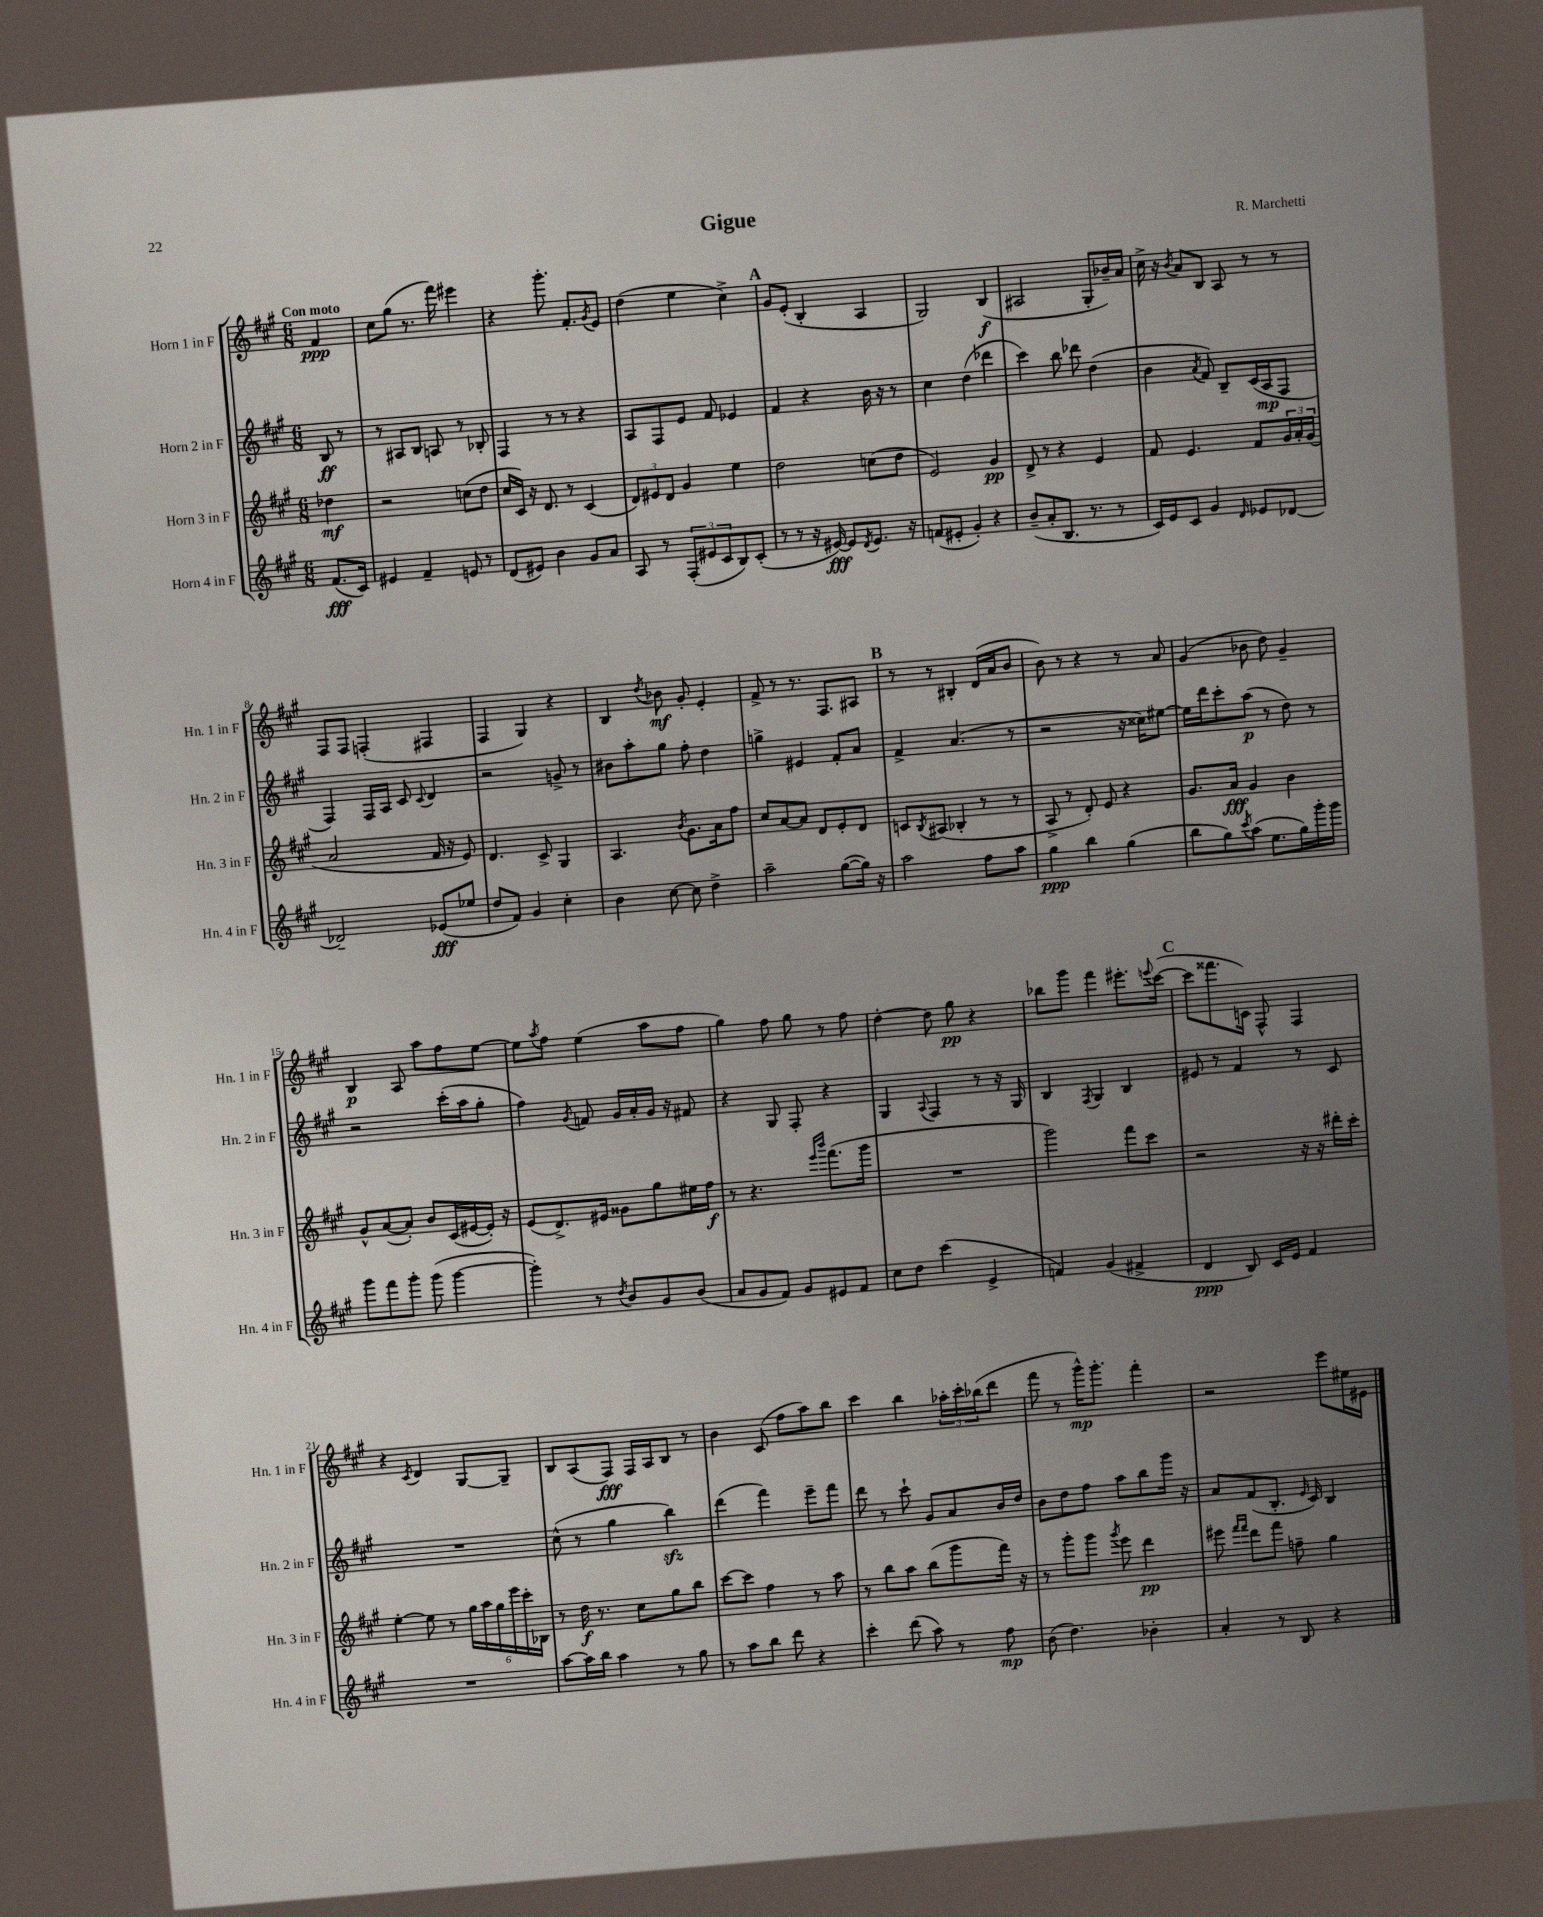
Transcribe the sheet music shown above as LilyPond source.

\header { title = "Gigue" composer = "R. Marchetti" }
<<
\new StaffGroup <<
\new Staff = "s0" \with { instrumentName = "Horn 1 in F" shortInstrumentName = "Hn. 1 in F" } {
    \clef treble \key a \major \numericTimeSignature \time 6/8 \partial 4 \tempo "Con moto"
    fis'4\ppp |
    cis''8 gis''8( r8. fis'''16) eis'''4 |
    r4 gis'''8.-. fis'8.-. \acciaccatura { gis'8 } e'8 |
    d''4( e''4 cis''4->) |
    \mark \markup { \bold "A" } gis'8 e'8-.( b4-. a4 |
    gis2) b4\f( |
    ais2 gis8-. bes'16--) a'16 |
    cis''16-> r16 \acciaccatura { b'8 } a'8 b8 a8 r8 r8 |
    fis8 fis8 f4-.( fis4 |
    fis4 gis4) r4 |
    b4 \acciaccatura { d''8 } bes'8\mf gis'8-. e'4-. |
    fis'8-> r8 r8. fis8. ais8 |
    \mark \markup { \bold "B" } r8 r8 bis4-. d'16( a'16 b'8 |
    b'8) r8 r4 r8 a'8 |
    gis'4( bes'8 d''8) gis'4-- |
    b4\p a8 a''8 fis''8 e''8~ |
    e''8 \acciaccatura { a''8 } fis''8 e''4( a''8 fis''8 |
    gis''4) fis''8 gis''8 r8 fis''8 |
    d''4~-. d''8 gis''8\pp r4 |
    bes''8 gis'''8 fis'''4 eis'''8.-. \appoggiatura { e'''8 } cis'''16~( |
    \mark \markup { \bold "C" } cis'''8 fisis'''8. c'16) fis8-^ fis4 |
    r4 \acciaccatura { cis'8 } d'4 gis8~ gis8-- |
    b8 a8( fis8\fff) fis16 a16 b8 r8 |
    b'4 cis'8( fis''8 a''8) b''8 |
    cis'''4 b''4 \tuplet 3/2 { aes''16-. cis'''16-. bes''16( } d'''8 |
    fis'''8 r8 gis'''16-^\mp) gis'''8.-. fis'''4-. |
    r2 e'''8 eis''16 eis'16 \bar "|." |
}
\new Staff = "s1" \with { instrumentName = "Horn 2 in F" shortInstrumentName = "Hn. 2 in F" } {
    \clef treble \key a \major \numericTimeSignature \time 6/8 \partial 4
    b8\ff r8 |
    r8 ais8 b8 a8 r8 bes8-. |
    fis4 r8 r8 r4 |
    a8 fis8 e'8 fis'8 ees'4 |
    \mark \markup { \bold "A" } fis'4 r4 b'16 r16 r8 |
    cis''4 d''4( des'''4 |
    cis'''4) b''8 des'''8 d''4( |
    b'4 \acciaccatura { a'8 } fis'8) b8-- cis'16( a16\mp fis8 |
    fis4) fis16 a16 cis'8 \appoggiatura { cis'8 } d'4 |
    r2 g'8-> r8 |
    bis'8 a''8-. gis''8 fis''8-. d''4 |
    g''4-> eis'4 fis'8-. a'8 |
    \mark \markup { \bold "B" } fis'4-> a'4.( r8 |
    r2 r16 cisis''16) eis''8~ |
    eis''16 d'''16 cis'''8-. a''8\p( r8 d''8) r8 |
    r2 cis'''16-.( a''16 gis''8-. |
    fis''4) \acciaccatura { gis'8 } f'8 gis'16 a'16-. gis'16 r16 fis'8 |
    r4 gis8 fis8-. r4 |
    gis4 \appoggiatura { a8 } fis4 r8 r16 gis16 |
    b4 \acciaccatura { fis8 } gis4 b4 |
    \mark \markup { \bold "C" } eis'8 r8 fis'4 r8 cis'8 |
    R2. |
    cis''8-^( r8 gis''4 b''4\sfz) |
    d'''4( fis'''4) e'''8-- fis'''8 |
    d'''8 r8 cis'''8-! gis'8 a'8 b'16 d''16 |
    b'8 d''8 fis''8 a''8 b''8 gis'''16 r16 |
    a'8 fis'8( b8.-. \grace { e'16 } cis'16) b4 \bar "|." |
}
\new Staff = "s2" \with { instrumentName = "Horn 3 in F" shortInstrumentName = "Hn. 3 in F" } {
    \clef treble \key a \major \numericTimeSignature \time 6/8 \partial 4
    des''4\mf |
    r2 c''8( d''8 |
    cis''16 cis'16) r16 d'8. r8 cis'4( |
    \tuplet 3/2 { d'8) eis'8 d'8 } gis'4 e''4 |
    \mark \markup { \bold "A" } d''2 c''8( d''8 |
    e'2) gis'4\pp |
    d'8-> r8 r4 e'4 |
    fis'8 e'4. fis'8 \tuplet 3/2 { gis'16 a'16-. gis'16( } |
    a'2 fis'16 r16 e'8) |
    d'4. cis'8-> gis4 |
    a4. \acciaccatura { b'8 } gis'8. a'16 fis''8 |
    cis''8 a'8~ a'8 d'8 e'8-. d'8 |
    \mark \markup { \bold "B" } c'8 \acciaccatura { b8 } ais8( bes4-. r8 r8 |
    a8-> r8 d'8-.) e'8 r4 |
    gis'8. a'16\fff gis'4 b'4 |
    gis'8-^ a'8~( a'8-.) b'8 cis'16( eis'16~ eis'16-.) r16 |
    e'8( d'8.->) eis'16 gisis'8 gis''8 eis''16 fis''16\f |
    r8 r4. \grace { e'''16 b'''16 } fis'''8.( gis'''16 |
    R2. |
    gis'''2) fis'''8 cis'''8 |
    \mark \markup { \bold "C" } r2 r16 r16 dis'''16-. cis'''16-. |
    e''4~-. e''8 r8 \tuplet 6/4 { gis''16 a''16 gis''16 e'''16 cis'''16-. bes16 } |
    r8 d''16\f r8. cis''8 gis''8 b''8 |
    cis'''8~ cis'''8 fis''4 r8 a''8 |
    r8 b''8 a''8 b''8( gis'''8 fis'''16) r16 |
    r8 gis'''8-. gis'''8 \acciaccatura { gis'''8 } e'''8 d'''4\pp |
    eis'''8 \grace { fis'''16 fis'''16 } d'''8 fis'''8 f''8-- gis''4 \bar "|." |
}
\new Staff = "s3" \with { instrumentName = "Horn 4 in F" shortInstrumentName = "Hn. 4 in F" } {
    \clef treble \key a \major \numericTimeSignature \time 6/8 \partial 4
    fis'8.\fff( cis'16) |
    eis'4 fis'4-- e'8 r8 |
    d'8( eis'8) b'4 gis'8 a'8 |
    a8 r8 \tuplet 3/2 { fis8-.( eis'8 cis'8 } b8) cis'8-.( |
    \mark \markup { \bold "A" } r8 r8 r16 eis'16~\fff) eis'8 \acciaccatura { d'8 } eis'8. r16 |
    f'8( eis'8-. gis'4-.) r4 |
    b'8--( a'8-. b8. r8. r8 |
    cis'16) e'16 cis'8 gis'4 \grace { d'16 } ees'8 des'8~ |
    des'2-- ees'8\fff( ees''8 |
    d''8 fis'8) gis'4 cis''4-. |
    b'4 cis''8~ cis''8 d''4-> |
    a''2-- gis''8~( gis''16) r16 |
    \mark \markup { \bold "B" } a''2 fis''8 a''8 |
    gis''4\ppp b''4 gis''4( |
    b''8 gis''8) \acciaccatura { cis'''8 } a''8( e''8. gis''16) gis'''16-. gis'''16 |
    gis'''8 fis'''8 gis'''8-. gis'''8( gis'''4~ |
    gis'''4-.) r8 \acciaccatura { d''8 } b'8 gis'8 b'8( |
    a'8 gis'8 fis'8) gis'8 eis'8 fis'8 |
    cis''8 d''8 cis'''4( e'4-> |
    f'4) gis'4( fis'4-> |
    \mark \markup { \bold "C" } d'4\ppp b8) cis'16 e'16 fis'4 |
    R2. |
    a''8~ a''16 b''16 a''4 r8 gis''8 |
    r8 a''8 b''8 d'''8 r4 |
    cis'''4-. d'''8( a''8) r8 fis''8\mp |
    b'8( d''4.) bes'4-. |
    a'4-. r8 b8 r4 \bar "|." |
}
>>
>>
